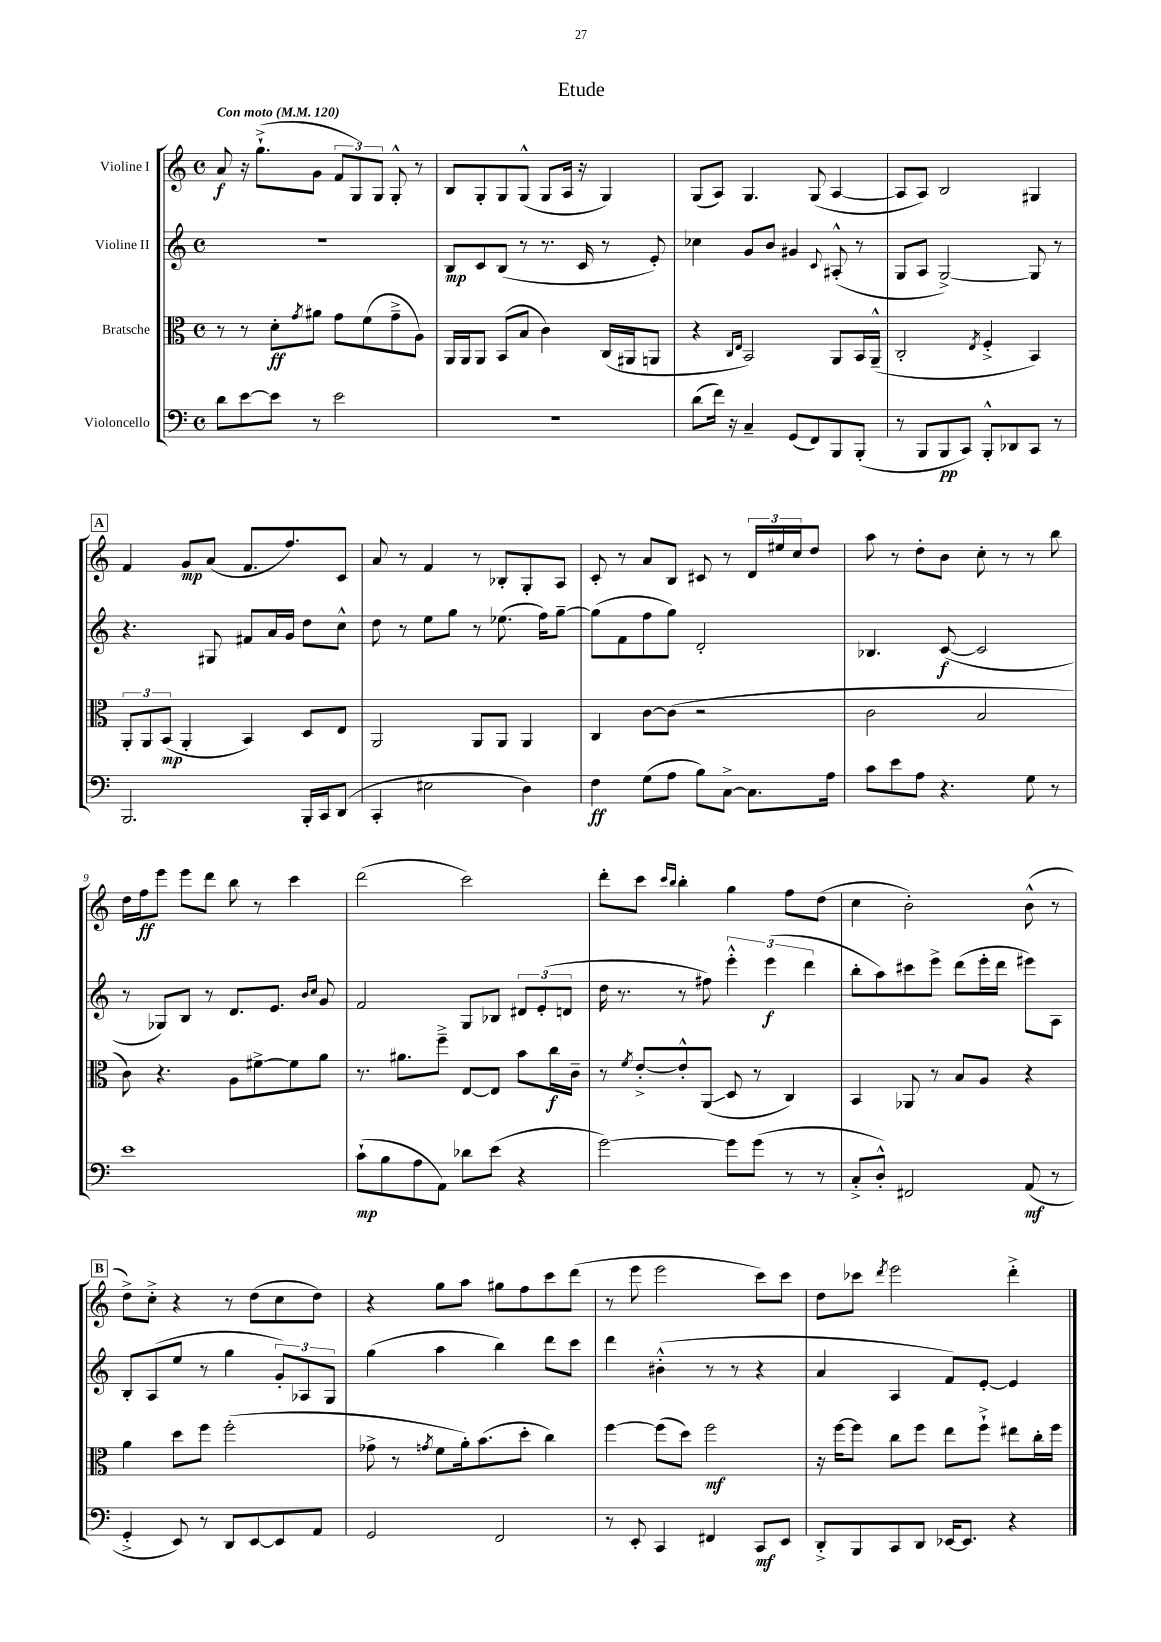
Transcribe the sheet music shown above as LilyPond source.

\header { title = "Etude" }
<<
\new StaffGroup <<
\new Staff = "s0" \with { instrumentName = "Violine I" } {
    \clef treble \key c \major \defaultTimeSignature \time 4/4 \tempo "Con moto" 4 = 120
    a'8\f r16 g''8.-!->( g'8 \tuplet 3/2 { f'8 g8) g8 } g8-.-^ r8 |
    b8 g8-. g8 g8-^( g8 a16 r16 g4) |
    g8( a8) g4. g8( a4~ |
    a8 a8) b2 gis4 |
    \mark \markup { \box "A" } f'4 g'8\mp a'8( f'8. f''8.) c'8 |
    a'8 r8 f'4 r8 bes8-. g8-. a8 |
    c'8-. r8 a'8 b8 cis'8 r8 \tuplet 3/2 { d'16 eis''16 c''16 } d''8 |
    a''8 r8 d''8-. b'8 c''8-. r8 r8 b''8 |
    d''16 f''16\ff e'''8 e'''8 d'''8 b''8 r8 c'''4 |
    d'''2( c'''2) |
    d'''8-. c'''8 \grace { c'''16 b''16 } b''4-. g''4 f''8 d''8( |
    c''4 b'2-.) b'8-^( r8 |
    \mark \markup { \box "B" } d''8->) c''8-.-> r4 r8 d''8( c''8 d''8) |
    r4 g''8 a''8 gis''8 f''8 c'''8 d'''8( |
    r8 e'''8 e'''2 c'''8) c'''8 |
    d''8 ces'''8 \acciaccatura { d'''8 } e'''2 d'''4-.-> \bar "|." |
}
\new Staff = "s1" \with { instrumentName = "Violine II" } {
    \clef treble \key c \major \defaultTimeSignature \time 4/4
    r1 |
    b8\mp c'8 b8( r8 r8. c'16 r8 e'8-.) |
    ces''4 g'8 b'8 gis'4 \appoggiatura { c'8 } ais8-.-^( r8 |
    g8 a8 g2~->) g8 r8 |
    \mark \markup { \box "A" } r4. gis8 fis'8 a'16 g'16 d''8 c''8-^ |
    d''8 r8 e''8 g''8 r8 ees''8.( f''16) g''8~-- |
    g''8( f'8 f''8 g''8) d'2-. |
    bes4. c'8~\f( c'2 |
    r8 ges8) b8 r8 d'8. e'8. \grace { b'16 c''16 } g'8 |
    f'2 g8 bes8 \tuplet 3/2 { dis'8 e'8-.( d'8 } |
    d''16 r8. r8 fis''8) \tuplet 3/2 { e'''4-.-^ e'''4\f( d'''4 } |
    b''8-. a''8) cis'''8 e'''8-> d'''8( e'''16-. d'''16 eis'''8) a8 |
    \mark \markup { \box "B" } b8-. a8( e''8 r8 g''4 \tuplet 3/2 { g'8-.) aes8 g8 } |
    g''4( a''4 b''4) d'''8 c'''8 |
    d'''4 bis'4-.-^( r8 r8 r4 |
    a'4 a4 f'8) e'8~-. e'4 \bar "|." |
}
\new Staff = "s2" \with { instrumentName = "Bratsche" } {
    \clef alto \key c \major \defaultTimeSignature \time 4/4
    r8 r8 d'8-.\ff \acciaccatura { g'8 } ais'8 g'8 f'8( g'8---> a8) |
    a,16 a,16 a,8 b,8( b8 c'4) c16( ais,16 a,8 |
    r4 \grace { c16 e16 } b,2) a,8 b,16 a,16---^( |
    c2-. \acciaccatura { e8 } f4-.-> b,4) |
    \mark \markup { \box "A" } \tuplet 3/2 { a,8-. a,8 b,8\mp( } a,4-. b,4) d8 e8 |
    a,2 a,8 a,8 a,4 |
    c4 c'8~ c'8( r2 |
    c'2 b2 |
    c'8) r4. a8 fis'8~-> fis'8 a'8 |
    r8. ais'8. f''8---> e8~ e8 b'8 c''16\f c'16-- |
    r8 \acciaccatura { f'8 } e'8~-.-> e'8-.-^ a,8\glissando( d8 r8 c4) |
    b,4 aes,8 r8 b8 a8 r4 |
    \mark \markup { \box "B" } a'4 d''8 f''8 f''2-.( |
    ges'8-> r8 \acciaccatura { g'8 } f'8 a'16-.) b'8.( d''8-. c''4) |
    f''4~ f''8( d''8) f''2\mf |
    r16 f''16~ f''8 c''8 f''8 e''8 f''8-!-> eis''8 c''16-. f''16 \bar "|." |
}
\new Staff = "s3" \with { instrumentName = "Violoncello" } {
    \clef bass \key c \major \defaultTimeSignature \time 4/4
    d'8 e'8~ e'8 r8 e'2 |
    r1 |
    d'8( f'16) r16 c4-- g,8( f,8) b,,8 b,,8-.( |
    r8 b,,8 b,,8\pp c,8) b,,8-.-^ des,8 c,8 r8 |
    \mark \markup { \box "A" } b,,2. b,,16-. c,16 d,8( |
    c,4-. eis2 d4) |
    f4\ff g8( a8 b8) c8~-> c8. a16 |
    c'8 e'8 a8 r4. g8 r8 |
    e'1 |
    c'8-!\mp( b8 a8 a,8) des'8 e'8( r4 |
    g'2~) g'8 g'8( r8 r8 |
    c8-.-> d8-.-^) fis,2 a,8\mf( r8 |
    \mark \markup { \box "B" } g,4-.-> e,8) r8 d,8 e,8~ e,8 a,8 |
    g,2 f,2 |
    r8 e,8-. c,4 fis,4 c,8\mf e,8 |
    d,8-.-> b,,8 c,8 d,8 ees,16~ ees,8. r4 \bar "|." |
}
>>
>>
